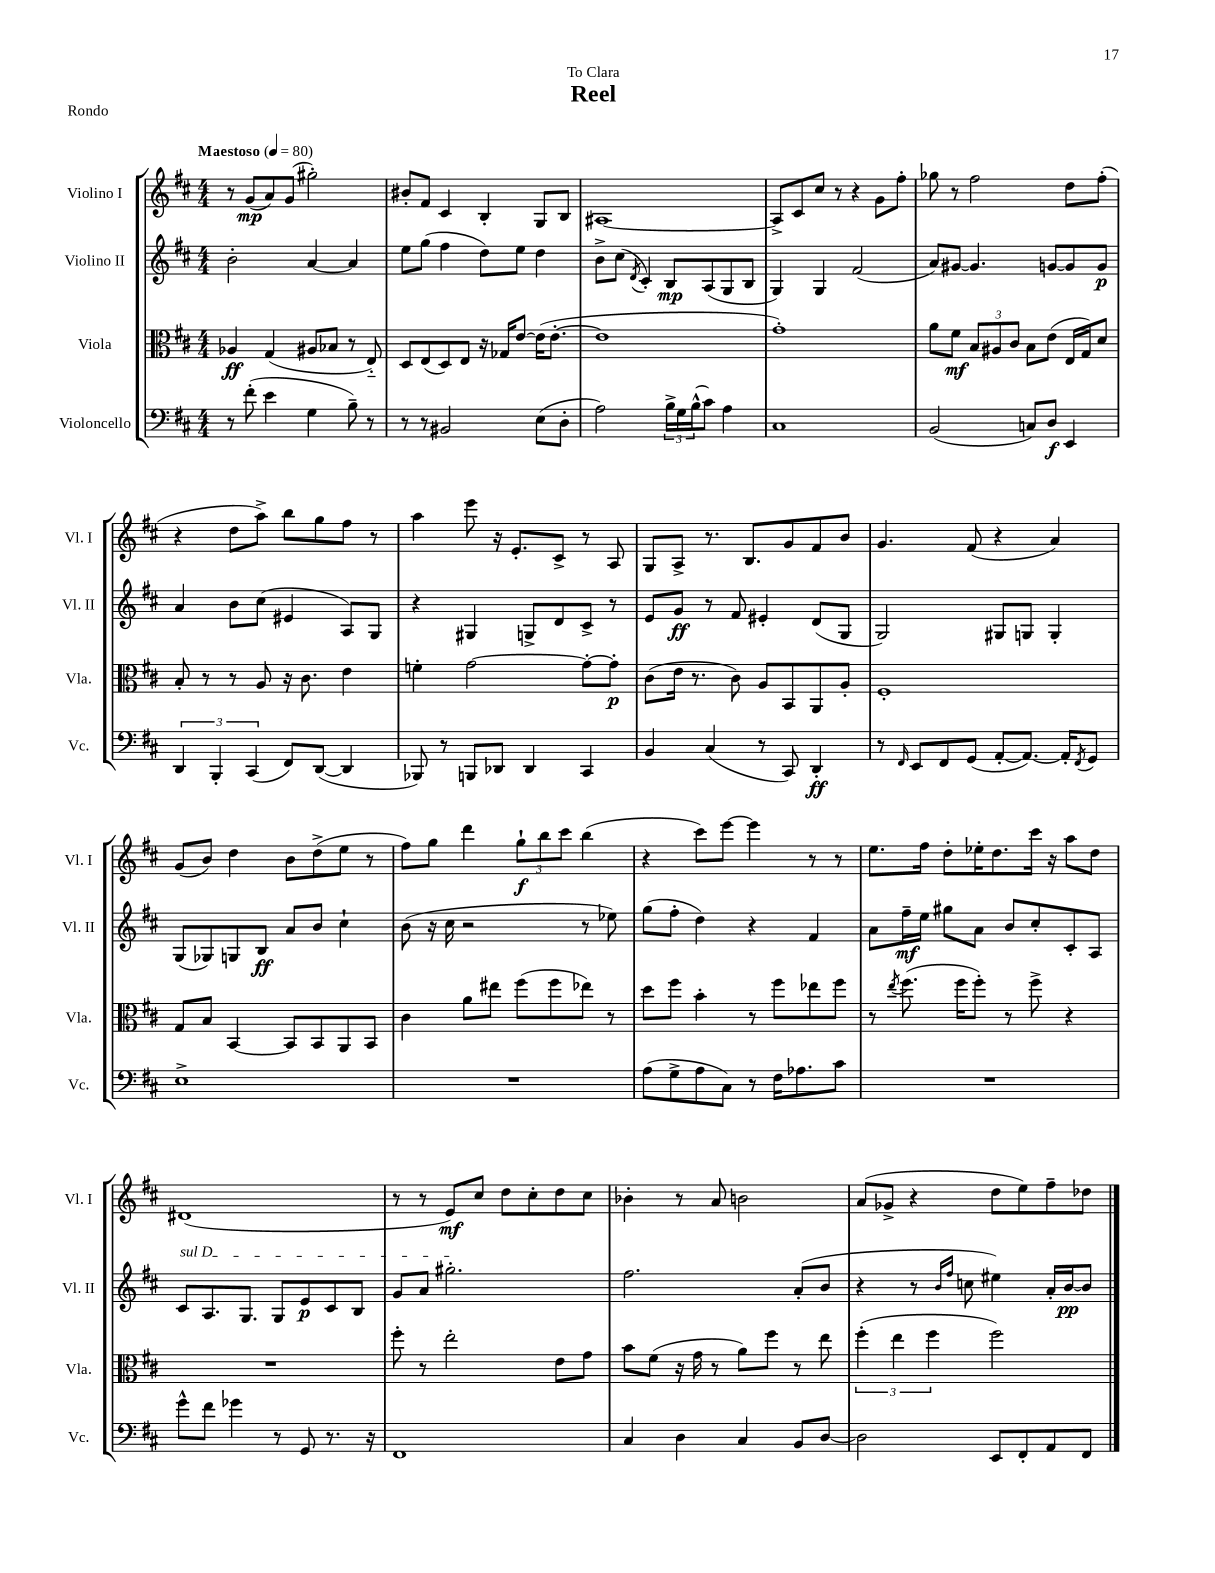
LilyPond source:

\header { title = "Reel" dedication = "To Clara" piece = "Rondo" }
<<
\new StaffGroup <<
\new Staff = "s0" \with { instrumentName = "Violino I" shortInstrumentName = "Vl. I" } {
    \clef treble \key d \major \numericTimeSignature \time 4/4 \tempo "Maestoso" 4 = 80
    r8 g'8\mp( a'8) g'8( gis''2-.) |
    bis'8-. fis'8 cis'4 b4-. g8 b8 |
    ais1~ |
    ais8-> cis'8 cis''8 r8 r4 g'8 fis''8-. |
    ges''8 r8 fis''2 d''8 fis''8-.( |
    r4 d''8 a''8->) b''8 g''8 fis''8 r8 |
    a''4 e'''8 r16 e'8.-. cis'8-> r8 a8 |
    g8 a8-> r8. b8. g'8 fis'8 b'8 |
    g'4. fis'8( r4 a'4) |
    g'8( b'8) d''4 b'8 d''8->( e''8 r8 |
    fis''8) g''8 d'''4 \tuplet 3/2 { g''8-!\f b''8 cis'''8 } b''4( |
    r4 cis'''8) e'''8~ e'''4 r8 r8 |
    e''8. fis''16 d''8-. ees''16-. d''8. cis'''16 r16 a''8 d''8 |
    dis'1( |
    r8 r8 e'8\mf) cis''8 d''8 cis''8-. d''8 cis''8 |
    bes'4-. r8 a'8 b'2 |
    a'8( ges'8-> r4 d''8 e''8) fis''8-- des''8 \bar "|." |
}
\new Staff = "s1" \with { instrumentName = "Violino II" shortInstrumentName = "Vl. II" } {
    \clef treble \key d \major \numericTimeSignature \time 4/4
    b'2-. a'4~ a'4 |
    e''8 g''8( fis''4 d''8) e''8 d''4 |
    b'8-> cis''8( \acciaccatura { d'8 } cis'4-.) b8\mp a8( g8 b8 |
    g4) g4 fis'2( |
    a'8) gis'8~ gis'4. g'8~ g'8 g'8\p |
    a'4 b'8 cis''8( eis'4 a8) g8 |
    r4 gis4 g8-> d'8 cis'8-> r8 |
    e'8 g'8\ff r8 fis'8 eis'4-. d'8( g8 |
    g2) gis8 g8 g4-. |
    g8( ges8) g8 b8\ff a'8 b'8 cis''4-! |
    b'8( r16 cis''16 r2 r8 ees''8) |
    g''8( fis''8-. d''4) r4 fis'4 |
    a'8 fis''16--\mf e''16 gis''8 a'8 b'8 cis''8-. cis'8-. a8 |
    \once \override TextSpanner.bound-details.left.text = \markup { \italic "sul D" } cis'8\startTextSpan a8. g8. g8 e'8\p cis'8 b8 |
    g'8 a'8 gis''2.-.\stopTextSpan |
    fis''2. a'8-.( b'8 |
    r4 r8 \grace { b'16 fis''16 } c''8 eis''4) a'16-. b'16~\pp b'8 \bar "|." |
}
\new Staff = "s2" \with { instrumentName = "Viola" shortInstrumentName = "Vla." } {
    \clef alto \key d \major \numericTimeSignature \time 4/4
    aes4\ff g4( ais8 bes8 r8 e8-_) |
    d8 e8( d8) e8 r16 ges16 e'8~ e'16( e'8.~-. |
    e'1 |
    g'1-.) |
    a'8 fis'8\mf \tuplet 3/2 { b8 ais8 cis'8 } b8 e'8( e16 g16) d'8 |
    b8-. r8 r8 a8 r16 cis'8. e'4 |
    f'4-. g'2~ g'8~-. g'8-.\p |
    cis'8( e'16 r8. cis'8) a8 b,8 a,8 a8-. |
    fis1-. |
    g8 b8 b,4~ b,8 b,8 a,8 b,8 |
    cis'4 a'8 eis''8 fis''8( fis''8 ees''8) r8 |
    d''8 fis''8 b'4-. r8 fis''8 ees''8 fis''8 |
    r8 \acciaccatura { e''8 } fis''8.( fis''16 fis''8-.) r8 fis''8-> r4 |
    R1 |
    fis''8-. r8 e''2-. e'8 g'8 |
    b'8 fis'8( r16 g'16 r8 a'8) fis''8 r8 e''8 |
    \tuplet 3/2 { fis''4-.( e''4 fis''4 } fis''2) \bar "|." |
}
\new Staff = "s3" \with { instrumentName = "Violoncello" shortInstrumentName = "Vc." } {
    \clef bass \key d \major \numericTimeSignature \time 4/4
    r8 fis'8-.( e'4 g4 b8--) r8 |
    r8 r8 bis,2 e8( d8-. |
    a2) \tuplet 3/2 { b16-> g16 b16-^( } cis'8) a4 |
    cis1 |
    b,2( c8) d8\f e,4 |
    \tuplet 3/2 { d,4 b,,4-. cis,4( } fis,8) d,8~( d,4 |
    bes,,8) r8 b,,8 des,8 des,4 cis,4 |
    b,4 cis4( r8 cis,8) d,4-.\ff |
    r8 \grace { fis,16 } e,8 fis,8 g,8( a,8~-. a,8.~) a,16-. \acciaccatura { fis,8 } g,8 |
    e1-> |
    R1 |
    a8( g8-> a8 cis8) r8 fis16 aes8. cis'8 |
    R1 |
    g'8-^ fis'8 ges'4 r8 g,8 r8. r16 |
    fis,1 |
    cis4 d4 cis4 b,8 d8~ |
    d2 e,8 fis,8-. a,8 fis,8 \bar "|." |
}
>>
>>
\layout { \context { \Score \remove "Bar_number_engraver" } }
